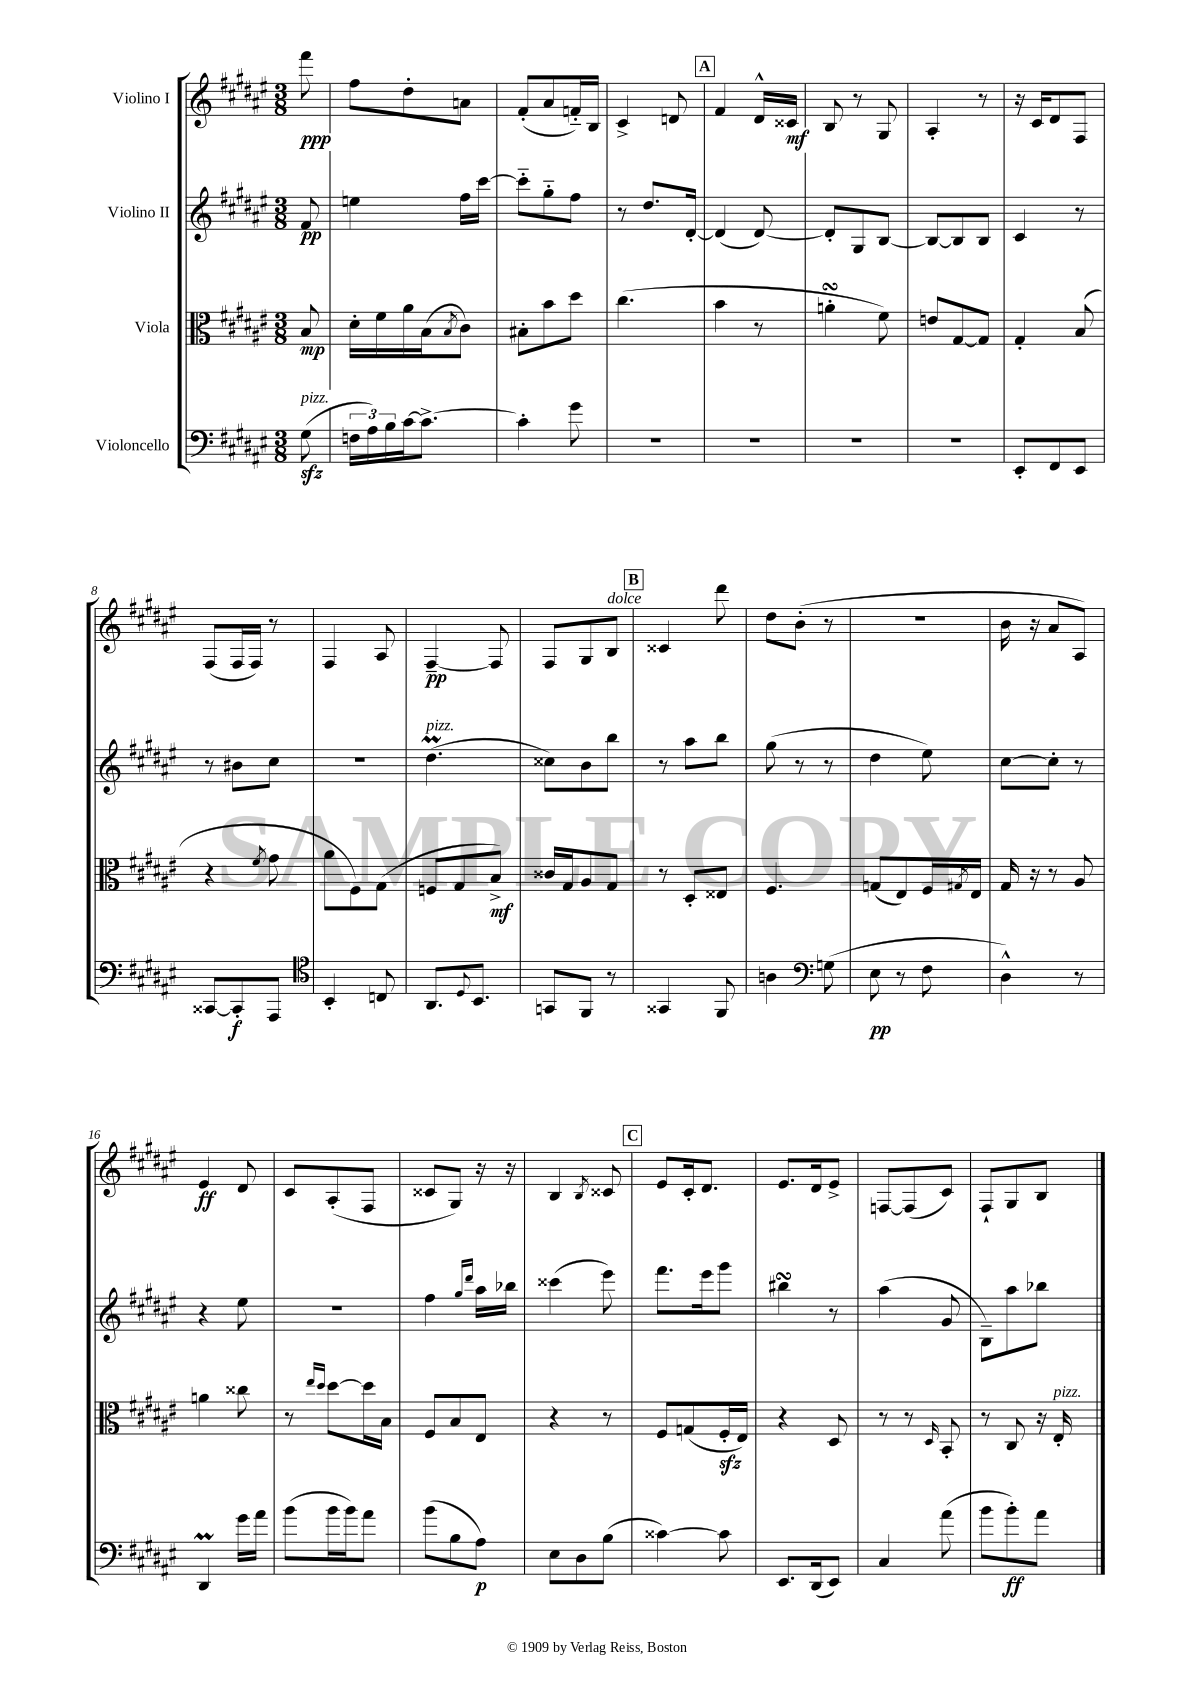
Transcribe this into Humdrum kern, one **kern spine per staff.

**kern	**kern	**kern	**kern
*staff4	*staff3	*staff2	*staff1
*clefF4	*clefC3	*clefG2	*clefG2
*k[f#c#g#d#a#e#]	*k[f#c#g#d#a#e#]	*k[f#c#g#d#a#e#]	*k[f#c#g#d#a#e#]
*M3/8	*M3/8	*M3/8	*M3/8
(8G#	8B	8f#	8fff#
=	=	=	=
24F	16d#'	4ee	8ff#
24A#)	.	.	.
.	16f#	.	.
24B	.	.	.
[16c#	16a#	.	8dd#'
8.c#^_	(16B	.	.
.	8qB	.	.
.	8c#)	16ff#	8a
.	.	[16ccc#	.
=	=	=	=
4c#']	8B#'	8ccc#'~]	(8f#'
.	8b	8gg#'~	8a#
8g#	8dd#	8ff#	16f'~)
.	.	.	16B
=	=	=	=
4.r	(4.cc#	8r	4c#^
.	.	8.dd#	.
.	.	.	8d
.	.	[16d#'	.
=	=	=	=
4.r	4b	(4d#]	4f#
.	8r	[8d#)	16d#^^
.	.	.	16c##
=	=	=	=
4.r	4a'	8d#']	8B
.	.	8G#	8r
.	8f#)	[8B	8G#
=	=	=	=
4.r	8e	8B_	4A#'
.	[8G#	8B]	.
.	8G#]	8B	8r
=	=	=	=
8EE#'	4G#'	4c#	16r
.	.	.	16c#
8FF#	.	.	8d#
8EE#	(8B	8r	8F#
=	=	=	=
[8CC##	4r	8r	(8F#
8CC##']	.	8b#	16F#
.	.	.	16F#)
.	8qf#	.	.
8AAA#	8g#	8cc#	8r
=	=	=	=
*clefC4	*	*	*
4BB'	8a#	4.r	4F#
.	8F#)	.	.
8C	(8G#	.	8A#
=	=	=	=
8.AA#	8F	(4.dd#	[4F#~
.	8G#	.	.
8qqD#	.	.	.
8.BB	.	.	.
.	8B^)	.	8F#]
=	=	=	=
8GG	16c##	8cc##)	8F#
.	16G#	.	.
8FF#	8A#	8b	8G#
8r	8G#	8bb	8B
=	=	=	=
4GG##	8r	8r	4c##
.	8D#'	8aa#	.
8FF#	8E##	8bb	8ddd#
=	=	=	=
4A	4.F#	(8gg#	8dd#
.	.	8r	(8b'
*clefF4	*	*	*
(8G	.	8r	8r
=	=	=	=
8E#	(8G	4dd#	4.r
8r	8E#)	.	.
8F#	16F#	8ee#)	.
.	8qG#	.	.
.	16E#	.	.
=	=	=	=
4D#^^)	16G#	[8cc#	16b
.	16r	.	16r
.	8r	8cc#']	8a#
8r	8A#	8r	8A#)
=	=	=	=
4DD#	4a	4r	4e#
16g#	8cc##	8ee#	8d#
16a#	.	.	.
=	=	=	=
(8b	8r	4.r	8c#
.	16qqee#	.	.
.	16qqdd#	.	.
16b	[8dd#	.	(8A#'
16b)	.	.	.
8a#	16dd#]	.	8F#
.	16B	.	.
=	=	=	=
(8b	8F#	4ff#	8c##
8B	8B	.	8G#)
.	.	16qqgg#	.
.	.	16qqddd#	.
8A#)	8E#	16aa#	16r
.	.	16bb-	16r
=	=	=	=
8E#	4r	(4ccc##	4B
8D#	.	.	.
.	.	.	8qB
(8B	8r	8eee#)	8c##
=	=	=	=
[4c##)	8F#	8.fff#	8e#
.	(8G	.	16c#'
.	.	16eee#	8.d#
8c##]	16F#'	8ggg#	.
.	16E#)	.	.
=	=	=	=
8.EE#	4r	4bb#	8.e#
(16DD#	.	.	16d#
8EE#)	8D#	8r	8e#^
=	=	=	=
4C#	8r	(4aa#	[8F
.	8r	.	(8F]
.	16qqD#	.	.
(8a#	8BB'	8g#	8c#)
=	=	=	=
8b	8r	8B~)	8F#`
8b')	8C#	8aa#	8G#
8a#	16r	8bb-	8B
.	16E#'	.	.
==	==	==	==
*-	*-	*-	*-
